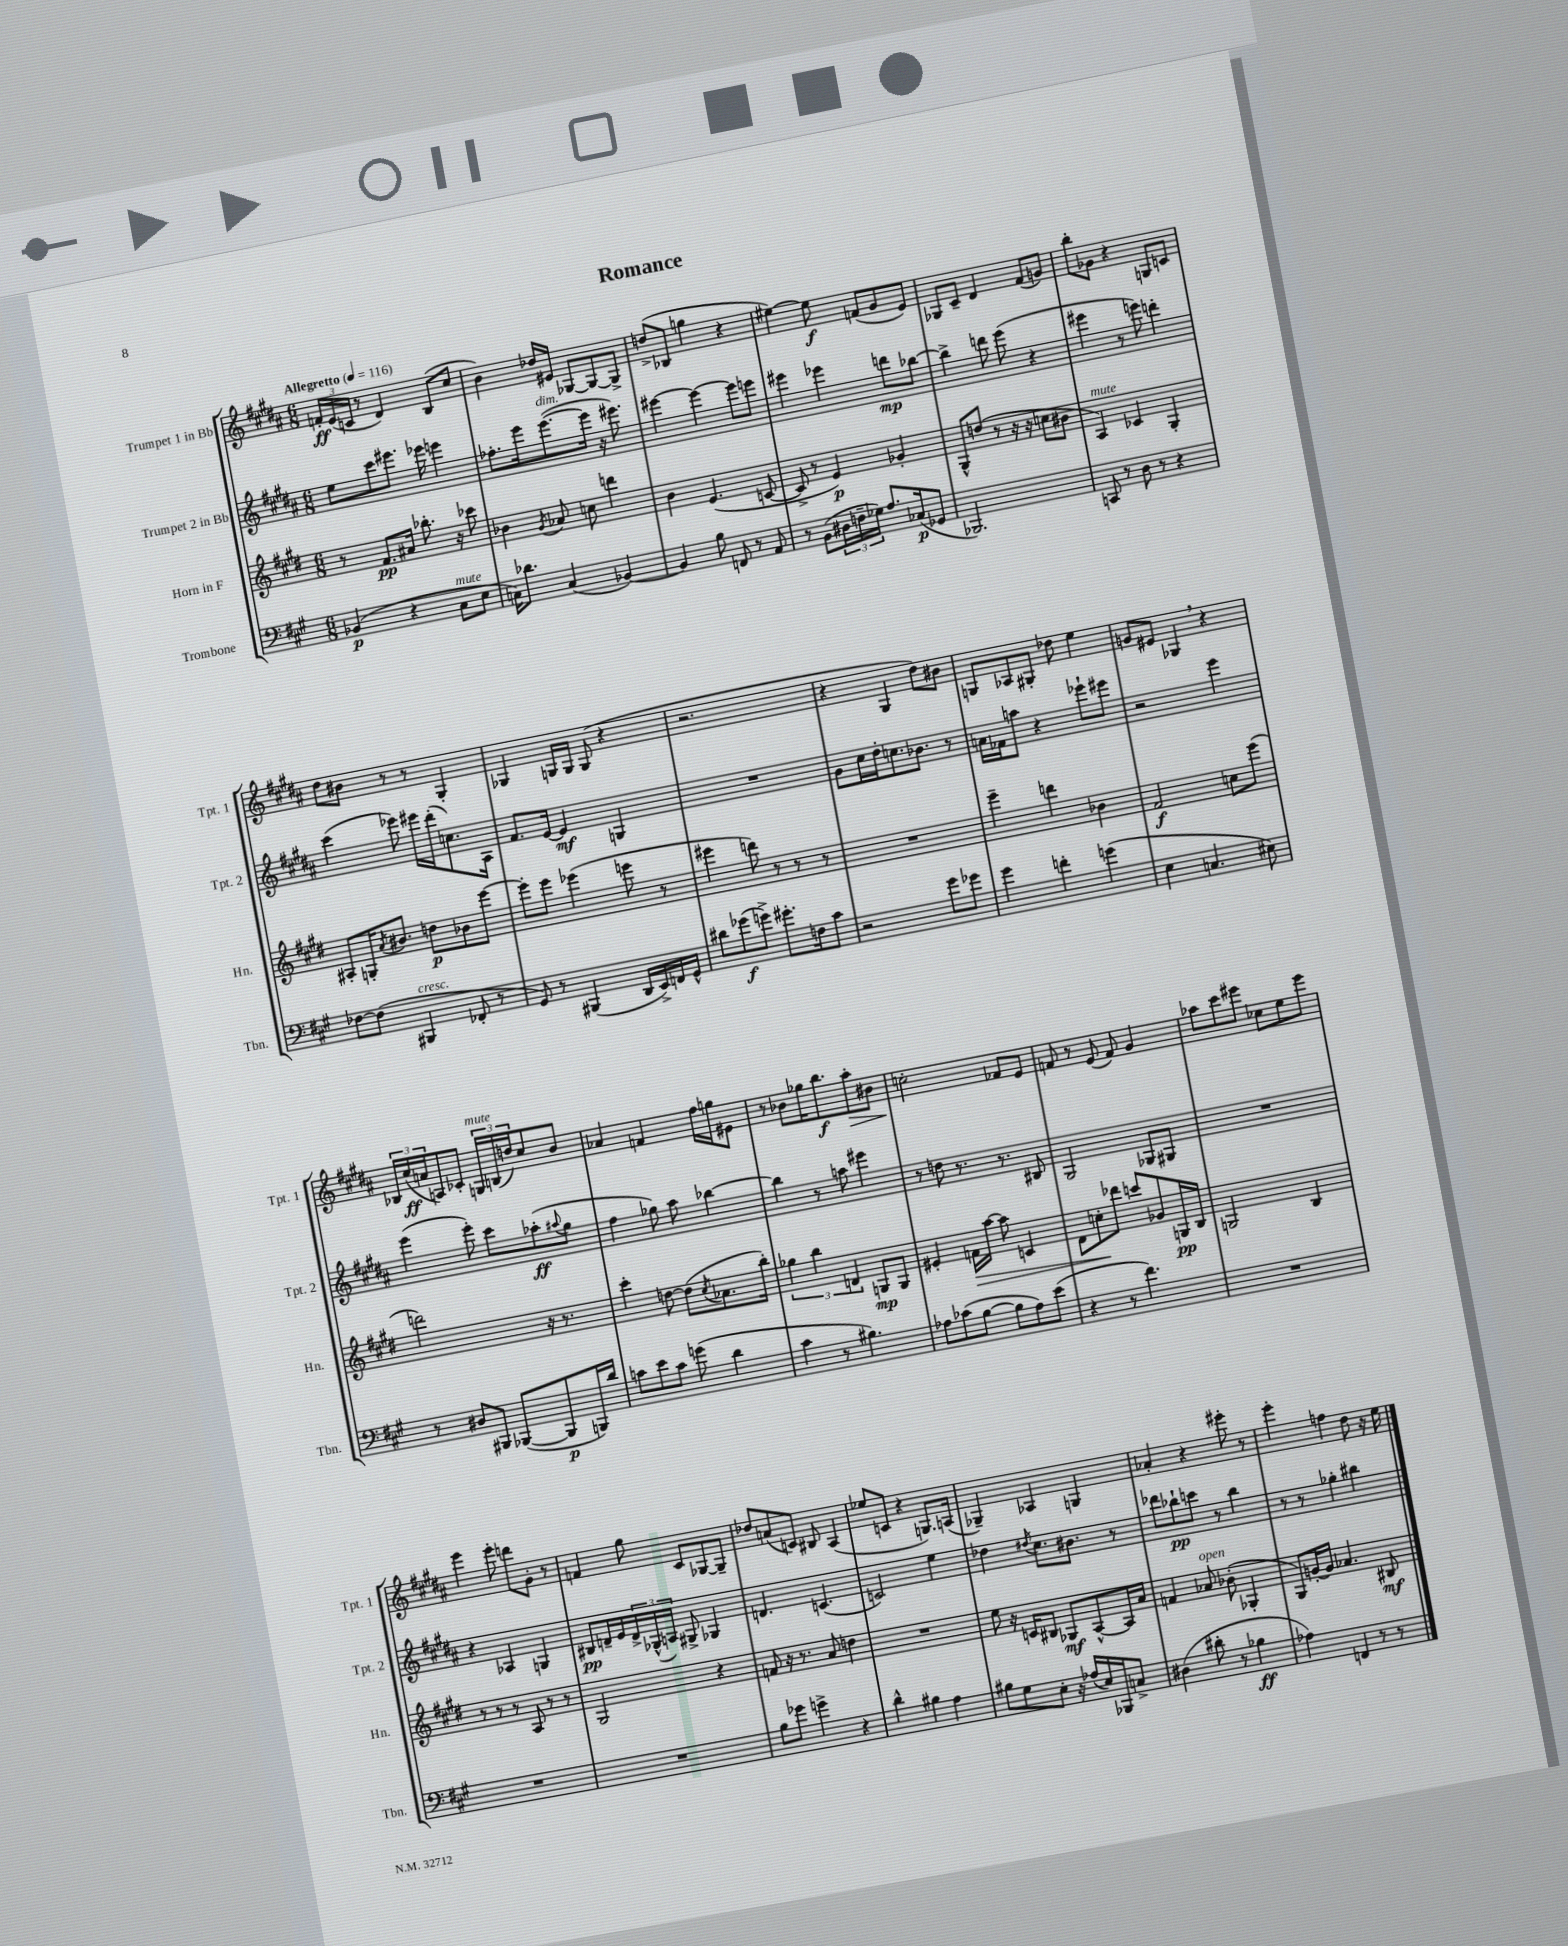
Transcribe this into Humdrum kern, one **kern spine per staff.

**kern	**dynam	**kern	**dynam	**kern	**dynam	**kern	**dynam
*part4	*part4	*part3	*part3	*part2	*part2	*part1	*part1
*staff4	*staff4	*staff3	*staff3	*staff2	*staff2	*staff1	*staff1
*I"Trombone	*	*I"Horn in F	*	*I"Trumpet 2 in Bb	*	*I"Trumpet 1 in Bb	*
*I'Tbn.	*	*I'Hn.	*	*I'Tpt. 2	*	*I'Tpt. 1	*
*clefF4	*	*clefG2	*	*clefG2	*	*clefG2	*
*k[f#c#g#]	*	*k[f#c#g#d#]	*	*k[f#c#g#d#a#]	*	*k[f#c#g#d#a#]	*
*M6/8	*	*M6/8	*	*M6/8	*	*M6/8	*
*MM116	*	*MM116	*	*MM116	*	*MM116	*
=1	=1	=1	=1	=1	=1	=1	=1
!	!	!	!	!	!	!LO:TX:a:B:t=Allegretto	!
(4BB-X/	p	8r	.	8ee\L	.	24fn'/LL	ff
.	.	.	.	.	.	(24e/	.
.	.	.	.	.	.	24cn/JJ	.
.	.	8.f#/L	pp	8ccc#\	.	8r	.
4r	.	.	.	8.eee#X\J	.	4d#/)	.
.	.	16a#X/Jk	.	.	.	.	.
.	.	8.bb-X'\	.	.	.	.	.
.	.	.	.	16eee-X\	.	.	.
!LO:TX:a:i:t=mute	!	!	!	!	!	!	!
8C#\L	.	.	.	4eeen\	.	(8B/L	.
.	.	16r	.	.	.	.	.
8E\J	.	8ccc-X\	.	.	.	8cc#/J	.
=2	=2	=2	=2	=2	=2	=2	=2
16Cn\KL)	.	4b-X\	.	8.ff-X'\L	.	4b\)	.
8.d-X\J	.	.	.	.	.	.	.
.	.	.	.	16eee\k	.	.	.
.	.	8qg#/	.	.	.	.	.
!	!	!	!	!LO:TX:a:i:t=dim.	!	!	!
(4C/	.	8a-X/	.	([8.eee\	.	16dd-X/LL	.
.	.	.	.	.	.	16e#X/JJ	.
.	.	8ccn\	.	.	.	[8G-X/L	.
.	.	.	.	16eee\Jk]	.	.	.
[4BB-X/)	.	4dddn\	.	16r	.	8G-/_	.
.	.	.	.	8.eee#X\)	.	.	.
.	.	.	.	.	.	8G-^/J]	.
=3	=3	=3	=3	=3	=3	=3	=3
4BB-/]	.	4b\	.	[4eee#X\	.	(8ddn^/L	.
.	.	.	.	.	.	8B-X/J	.
8B\	.	(4.e/	.	4eee#\_	.	4ggn\	.
8FFn/	.	.	.	.	.	.	.
8r	.	.	.	8eee#\L]	.	4r	.
8AA/	.	[8cn/	.	8eeen\J	.	.	.
=4	=4	=4	=4	=4	=4	=4	=4
8r	.	8c^/]	.	4eee#X\	.	[4ee#X\)	.
(8BB\L	.	8r	.	.	.	.	.
24D#X\L	.	4e/)	p	4eee-X\	.	8ee#\]	f
24Fn~\	.	.	.	.	.	.	.
24G-X\JJ)	.	.	.	.	.	.	.
8.A/L	.	.	.	.	.	(8fn/L	.
.	.	4g-X'/	.	8dddn\L	mp	8g#/	.
(16C-X/k	p	.	.	.	.	.	.
8GG-X/J	.	.	.	[8bb-X\J	.	8e/J)	.
=5	=5	=5	=5	=5	=5	=5	=5
2.BBB-X/)	.	8G#^^/L	.	4bb-^\]	.	8G-X/L	.
.	.	(8ddn/J	.	.	.	8c#~/J	.
.	.	8r	.	8dddn\	.	4d#/	.
.	.	16r	.	(8eee\	.	.	.
.	.	16r	.	.	.	.	.
.	.	8ccn\L	.	4r	.	(8f#/L	.
.	.	8b#X\J	.	.	.	8gn/J)	.
=6	=6	=6	=6	=6	=6	=6	=6
!	!	!LO:TX:a:i:t=mute	!	!	!	!	!
8CCn/	.	4A/)	.	4eee#X\	.	8bb'\L	.
8r	.	.	.	.	.	8g-X\J	.
8D\	.	4c-X/	.	8r	.	4r	.
8r	.	.	.	8eeen\)	.	.	.
4r	.	4G#'/	.	4dddn'\	.	8Gn/L	.
.	.	.	.	.	.	8cn/J	.
!!LO:LB:g=z
=7	=7	=7	=7	=7	=7	=7	=7
[8F-X\L	.	8A#X'/L	.	(4ccc#\	.	8dd#\L	.
(8F-\J]	.	16Gn'/K	.	.	.	8b#X\J	.
.	.	8qa/	.	.	.	.	.
.	.	8.b#X/J	.	.	.	.	.
!LO:TX:a:i:t=cresc.	!	!	!	!	!	!	!
4BBB#X/	.	.	.	8eee-X\)	.	8r	.
.	.	8ddn\L	p	16eee#X\LL	.	8r	.
.	.	.	.	(16ddd#'\J	.	.	.
8FF-X'/	.	8b-X\	.	8.ccn\)	.	4G#'/	.
8r	.	[8eee\J	.	.	.	.	.
.	.	.	.	16A#\Jk	.	.	.
=8	=8	=8	=8	=8	=8	=8	=8
8GG#/)	.	8eee'\L]	.	8.f#/L	.	4G-X/	.
8r	.	8eee\J	.	.	.	.	.
.	.	.	.	[16e/Jk	.	.	.
(4BBB#X/	.	(4eee-X\	.	4e/]	mf	16Gn/LL	.
.	.	.	.	.	.	16G/JJ	.
.	.	.	.	.	.	(8G/	.
16DD/LL	.	8eeen\	.	4Gn/	.	4r	.
16EE^/)	.	.	.	.	.	.	.
16FFn/	.	8r	.	.	.	.	.
16GG#^^/JJ	.	.	.	.	.	.	.
=9	=9	=9	=9	=9	=9	=9	=9
8d#X\L	.	4eee#X\	.	2.r	.	2.r	.
(8g-X\	f	.	.	.	.	.	.
8gn^\J)	.	8dddn\)	.	.	.	.	.
8.g#X'\L	.	8r	.	.	.	.	.
.	.	8r	.	.	.	.	.
16Fn\k	.	.	.	.	.	.	.
8c#\J	.	8r	.	.	.	.	.
=10	=10	=10	=10	=10	=10	=10	=10
2r	.	2.r	.	8g#\L	.	4r	.
.	.	.	.	16cc#\L	.	.	.
.	.	.	.	16dd#'\J	.	.	.
.	.	.	.	8.ccn\	.	4G#/	.
.	.	.	.	8.b-X\J	.	.	.
8g#\L	.	.	.	.	.	8dd#\L)	.
8g-X\J	.	.	.	8r	.	8b#X\J	.
=11	=11	=11	=11	=11	=11	=11	=11
4g#\	.	4eee~\	.	16an\LL	.	8Gn/L	.
.	.	.	.	16f-X\J	.	.	.
.	.	.	.	8aan\J	.	8A-X/	.
4fn'\	.	4dddn\	.	4r	.	8G#X'/J	.
.	.	.	.	.	.	8dd-X\	.
(4gn\	.	4b-X\	.	8eee-X`\L	.	4ee\	.
.	.	.	.	8eee#X\J	.	.	.
=12	=12	=12	=12	=12	=12	=12	=12
4E\	.	2f#/	f	2r	.	8gn/L	.
.	.	.	.	.	.	8e#X/J	.
4.Cn/	.	.	.	.	.	4G-X,/	.
.	.	8ccn\L	.	4eee\	.	4r	.
8E#X\)	.	(8eee\J	.	.	.	.	.
!!LO:LB:g=z
=13	=13	=13	=13	=13	=13	=13	=13
8r	.	2dddn\)	.	(4eee\	.	24B-X/LL	.
.	.	.	.	.	.	(24cc#/	ff
.	.	.	.	.	.	24an/J	.
8D#X/L	.	.	.	.	.	8An/)	.
8BBB#X/J	.	.	.	8eee'\)	.	8c-X'/J	.
!	!	!	!	!	!	!LO:TX:a:i:t=mute	!
([8BBB-X/L	.	.	.	8ccc#\L	.	24Gn/LL	.
.	.	.	.	.	.	(24Bn/	.
.	.	.	.	.	.	24ddn/J)	.
8BBB-/]	p	16r	.	(8aa-X'\	ff	8cc#/	.
.	.	8.r	.	.	.	.	.
.	.	.	.	8qqaa#X/	.	.	.
16BBBn/L)	.	.	.	8gg#\J	.	8b/J	.
16d/JJ	.	.	.	.	.	.	.
=14	=14	=14	=14	=14	=14	=14	=14
8cn\L	.	4ccc#'\	.	4ff#\	.	4a-X/	.
8e\	.	.	.	.	.	.	.
8c\J	.	[8ddn\	.	8gg-X\)	.	4fn/	.
(8gn\	.	(8dd\L]	.	8aa#\	.	.	.
.	.	8qcc#/	.	.	.	.	.
4d\	.	8.a-X\	.	[4bb-X\	.	16ff#\LL	.
.	.	.	.	.	.	16ggn\J	.
.	.	.	.	.	.	8e#X\J	.
.	.	16bb'\Jk)	.	.	.	.	.
=15	=15	=15	=15	=15	=15	=15	=15
4c#\	.	6gg-X\	.	4bb-\]	.	8r	.
.	.	.	.	.	.	8b-X\L	.
.	.	6bb\	.	.	.	.	.
8r	.	.	.	8r	.	16gg-X\K	.
.	.	.	.	.	.	8.bb\	f
.	.	6dn/	.	.	.	.	.
4.B#X\)	.	.	.	8aan\	.	.	.
!	!	!	!	!	!	!	!LO:HP:b
.	.	8Gn/L	mp	4eee#X\	.	8aa#'\	>
.	.	8G/J	.	.	.	8b#X\J	.
=16	=16	=16	=16	=16	=16	=16	=16
8A-X\L	.	4e#X'/	.	8r	.	2ccn'\	.
(8c-X\	.	.	.	8ddn\	.	.	.
!	!	!	!LO:HP:b	!	!	!	!
[8B\J	.	16fn\LL	>	8.r	.	.	.
.	.	[16aa\JJ	.	.	.	.	.
8B\L]	.	8aa\]	.	.	.	.	.
.	.	.	.	8.r	.	.	.
8A-\)	.	4cn/	.	.	.	8f-X/L	]
(8e\J	.	.	.	8B#X/	.	8e/J	.
=17	=17	=17	=17	=17	=17	=17	=17
4r	.	8d#\L	.	2G#/	.	8fn/	.
.	.	8ccn'\	.	.	.	8r	.
8r	.	8ddd-X\J	]	.	.	(8e/	.
4.f#\)	.	8cccn/L	.	.	.	8f/)	.
.	.	8g-X/	.	8G-X/L	.	4g#/	.
.	.	16Gn/L	pp	8G#X/J	.	.	.
.	.	16B/JJ	.	.	.	.	.
=18	=18	=18	=18	=18	=18	=18	=18
2.r	.	2Gn/	.	2.r	.	8aa-X\L	.
.	.	.	.	.	.	8ccc#\	.
.	.	.	.	.	.	8eee#X\J	.
.	.	.	.	.	.	8cc-X\L	.
.	.	4B/	.	.	.	8ee\	.
.	.	.	.	.	.	8eee#\J	.
!!LO:LB:g=z
=19	=19	=19	=19	=19	=19	=19	=19
2.r	.	8r	.	4r	.	4eee\	.
.	.	8r	.	.	.	.	.
.	.	8r	.	4A-X/	.	8eee'\	.
.	.	8A/	.	.	.	8dddn\L	.
.	.	8r	.	4Gn/	.	8g#'\J	.
.	.	8r	.	.	.	8r	.
=20	=20	=20	=20	=20	=20	=20	=20
2.r	.	2G#/	.	8B#X/L	pp	4fn/	.
.	.	.	.	16dn~/L	.	.	.
.	.	.	.	16e/	.	.	.
.	.	.	.	24d^/	.	8gg#\	.
.	.	.	.	(24G-X^^/	.	.	.
.	.	.	.	24An/JJ)	.	.	.
.	.	.	.	8G#X^/	.	8c#/L	.
.	.	4r	.	4G-X/	.	[8G-X/	.
.	.	.	.	.	.	8G-~/J]	.
=21	=21	=21	=21	=21	=21	=21	=21
8B\L	.	8fn/	.	4.dn/	.	8dd-X/L	.
8g-X\J	.	16r	.	.	.	(8an/	.
.	.	8.r	.	.	.	.	.
4gn^\	.	.	.	.	.	8cn/J)	.
.	.	8a/	.	(4.cn/	.	8B#X/	.
4r	.	4ddn\	.	.	.	(4A#/	.
=22	=22	=22	=22	=22	=22	=22	=22
4d^^\	.	2.r	.	2cn/)	.	8ee-X/L	.
.	.	.	.	.	.	8cn/J	.
4B#X\	.	.	.	.	.	4r	.
4A\	.	.	.	4ee\	.	8.Gn/L)	.
.	.	.	.	.	.	(16An/Jk	.
=23	=23	=23	=23	=23	=23	=23	=23
8B#X\L	.	8ee\	.	4dd-X\	.	4G-X~/)	.
8G#\	.	16r	.	.	.	.	.
.	.	16cn/KL	.	.	.	.	.
.	.	.	.	8qdd#X/	.	.	.
8E'\J	.	8B#X/J	.	8.cc#\L	.	4A-X/	.
16r	.	8G-X/L	mf	.	.	.	.
(16A-X/LL	.	.	.	8.b#X\J	.	.	.
16E/)	.	[8A^^/	.	.	.	4Gn/	.
16BBB-X/J	.	.	.	.	.	.	.
8Cn^/J	.	16A/L]	.	8r	.	.	.
.	.	16a/JJ	.	.	.	.	.
=24	=24	=24	=24	=24	=24	=24	=24
(4D#X\	.	4fn/	.	8ddd-X\L	.	4a-X'/	.
.	.	.	.	8bb-X`\	pp	.	.
!	!	!LO:TX:a:i:t=open	!	!	!	!	!
8d#X'\	.	8a-X/	.	8cccn\J	.	4r	.
8r	.	(8b-X'\	.	8r	.	.	.
4B-X\	ff	4G-X'/	.	4bb-\	.	8eee#X'\	.
.	.	.	.	.	.	8r	.
=25	=25	=25	=25	=25	=25	=25	=25
4A-X\)	.	8G#/L)	.	8r	.	4eee'\	.
.	.	[16gn'/L	.	8r	.	.	.
.	.	16g/JJ]	.	.	.	.	.
4FFn/	.	4.a-X/	.	4gg-X'\	.	4ffn\	.
8r	.	.	.	4bb#X\	.	8dd#\	.
8r	.	8B#X/	mf	.	.	16r	.
.	.	.	.	.	.	16ee\	.
==	==	==	==	==	==	==	==
*-	*-	*-	*-	*-	*-	*-	*-
